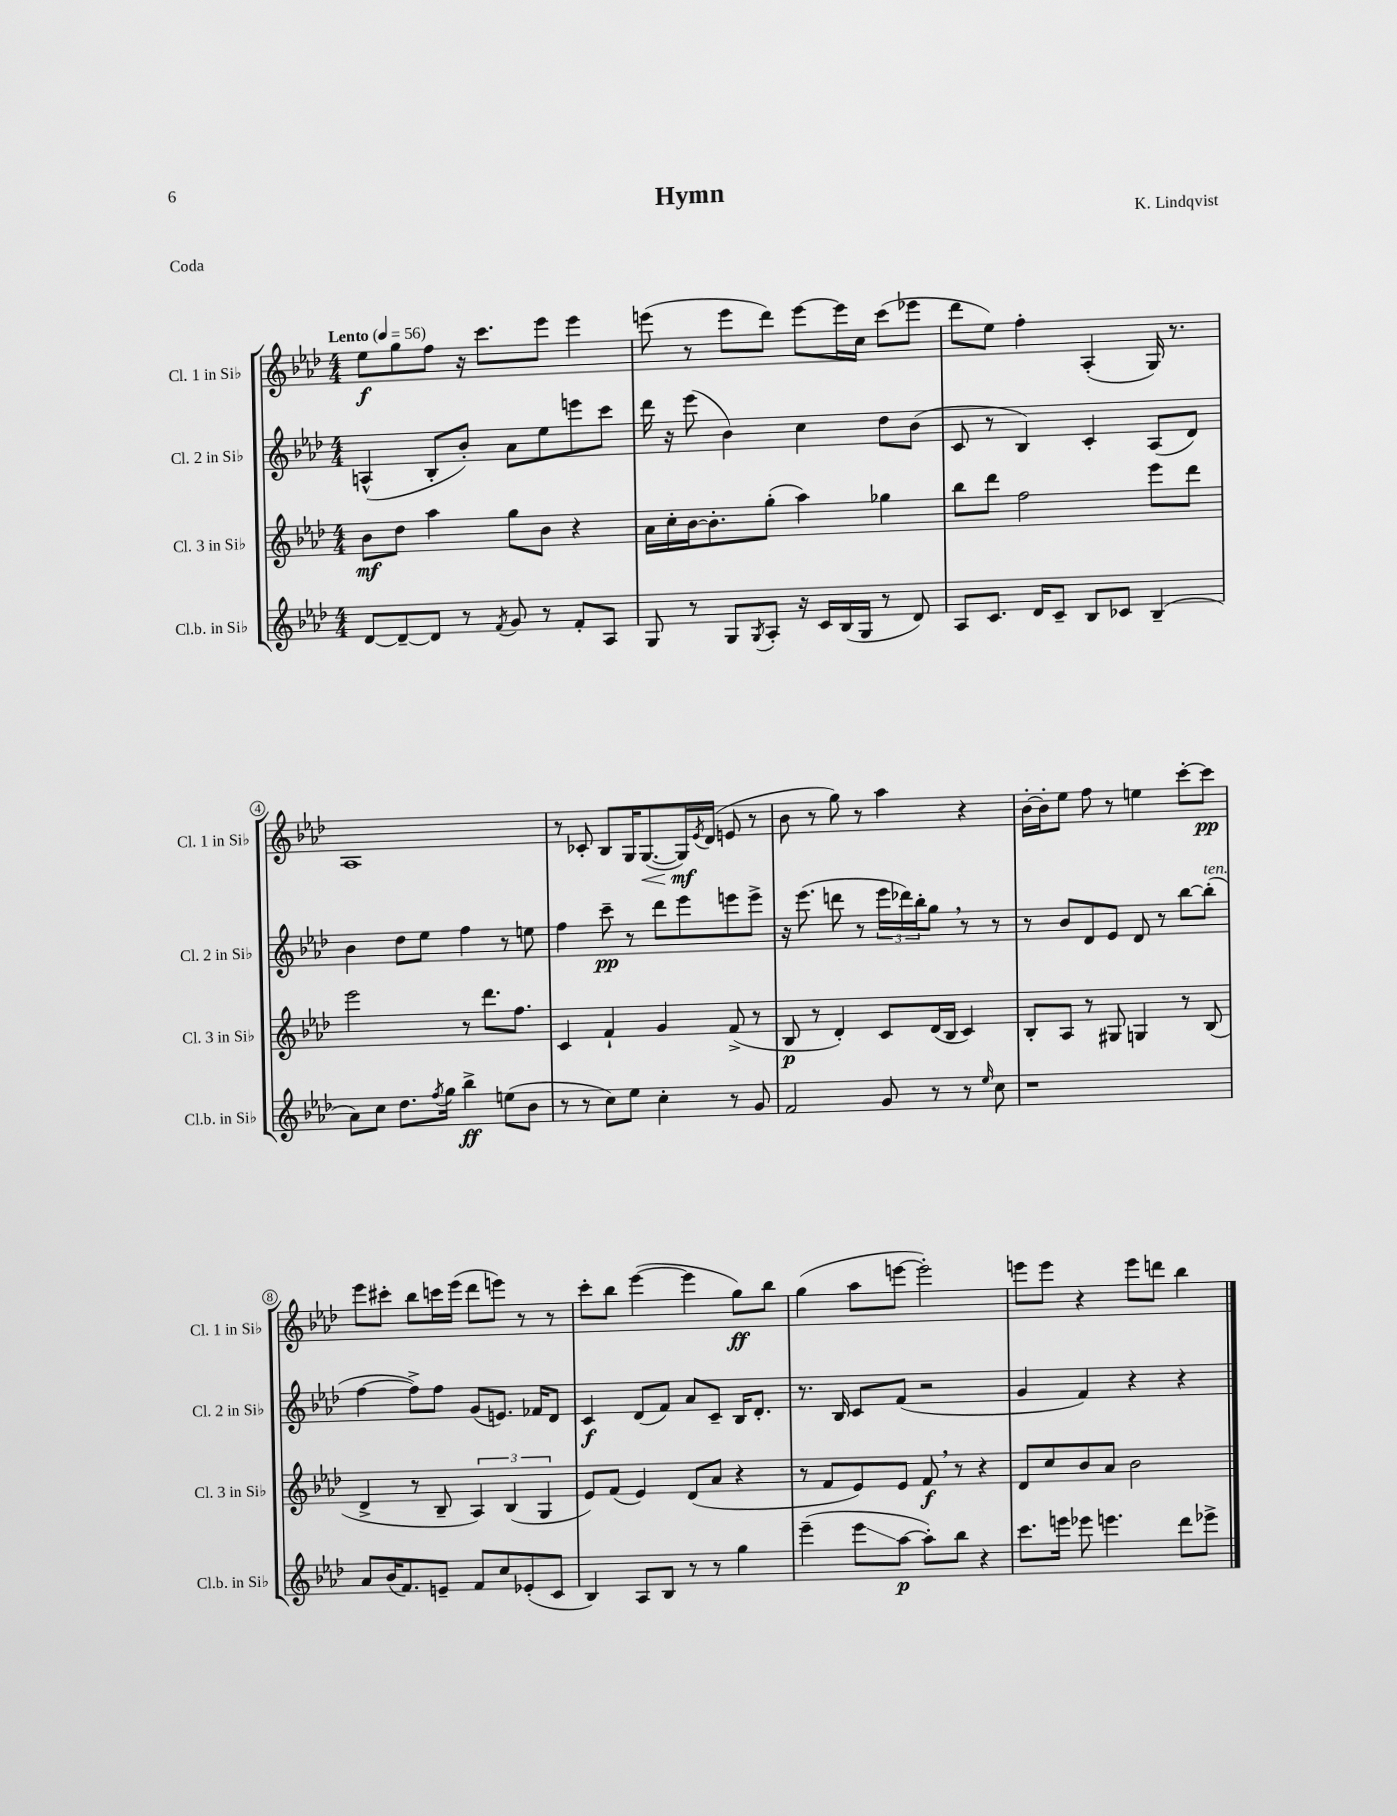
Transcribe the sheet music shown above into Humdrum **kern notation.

**kern	**kern	**kern	**kern
*staff4	*staff3	*staff2	*staff1
*clefG2	*clefG2	*clefG2	*clefG2
*k[b-e-a-d-]	*k[b-e-a-d-]	*k[b-e-a-d-]	*k[b-e-a-d-]
*M4/4	*M4/4	*M4/4	*M4/4
*MM56	*MM56	*MM56	*MM56
[8d-	8b-	(4A^^	8ee-
8d-~_	8dd-	.	8gg
8d-]	4aa-	8B-'	8ff
8r	.	8b-')	16r
.	.	.	8.ccc
8qf	.	.	.
8g	8gg	8a-	.
8r	8b-	8ee-	8eee-
8f'	4r	8eee	4eee-
8A-	.	8ccc	.
=	=	=	=
8G	16a-	16ddd-	(8eee
.	16cc'	16r	.
8r	[16b-	(8eee-	8r
.	8.b-']	.	.
8G	.	4b-)	8eee
8qG	.	.	.
8A-'	(8gg'	.	8ddd-)
16r	4aa-)	4cc	[8eee
16c	.	.	.
(16B-	.	.	16eee]
16G	.	.	16cc
8r	4gg-	8dd-	(8ccc
8d-)	.	(8b-	8eee-
=	=	=	=
8A-	8bb-	8c	8ddd-
8.c	8ddd-	8r	8ee-)
.	2ff	4B-)	4ff'
16d-	.	.	.
8c~	.	.	.
8B-	.	4c'	(4A-'
8c-	.	.	.
(4B-~	8eee-	(8A-	16G)
.	.	.	8.r
.	8ddd-	8d-)	.
=	=	=	=
8a-)	2eee-	4b-	1A-
8cc	.	.	.
8.dd-	.	8dd-	.
.	.	8ee-	.
8qff	.	.	.
16gg	.	.	.
4bb-^	8r	4ff	.
.	8.ddd-	.	.
(8ee	.	8r	.
.	8.ff	.	.
8b-	.	8ee	.
=	=	=	=
8r	4c	4ff	8r
8r	.	.	8c-'
8cc)	4f`	8ccc~	8B-
8ee-	.	8r	16G
.	.	.	([8.G
4cc'	4g	8ddd-	.
.	.	8eee-	16G])
.	.	.	8qe-
.	.	.	(16d-
8r	(8f^	8eee	8e
8g	8r	8eee^	8r
=	=	=	=
2f	8B-	16r	8b-
.	.	(8.eee-	.
.	8r	.	8r
.	4d-')	8ddd	8gg)
.	.	8r	8r
8g	8c	24eee-	4aa-
.	.	24ddd-)	.
.	.	24bb-'	.
8r	(16d-	8gg	.
.	16B-	.	.
8r	4c)	8r	4r
16qqee-	.	.	.
8cc	.	8r	.
=	=	=	=
1r	8B-'	8r	[16b-'
.	.	.	16b-']
.	8A-	8b-	8ee-
.	8r	8d-	8ff
.	8G#	8e-	8r
.	4G	8d-	4ee
.	.	8r	.
.	8r	[8bb-	[8ccc'
.	(8B-	(8bb-']	8ccc]
=	=	=	=
8a-	4d-^	[4ff	8eee-
(16b-	.	.	8ccc#'
8.f)	.	.	.
.	8r	8ff^])	8bb-
8e~	8B-~	8ff	16ccc
.	.	.	(16eee-
8f	6A-)	(8g	8ddd-
8cc	.	8.e)	8eee)
.	(6B-	.	.
(8e-'	.	.	8r
.	.	16f-	.
.	6G	.	.
8c	.	8d-	8r
=	=	=	=
4B-)	8e-)	4c	8ccc'
.	(8f	.	8bb-
8A-	4e-)	(8d-	([4eee-
8B-	.	8f)	.
8r	(8d-	8a-	4eee-]
8r	8a-	8c~	.
4gg	4r	16B-	8gg)
.	.	8.d-'	.
.	.	.	8bb-
=	=	=	=
(4eee-~	8r	8.r	(4gg
.	8f	.	.
.	.	16B-	.
8eee-	8e-)	8c	8aa-
[8aa-	8e-	(8f	[8eee
8aa-'])	8f	2r	2eee'])
8bb-	8r	.	.
4r	4r	.	.
=	=	=	=
8.ccc	8d-	4g	8eee
.	8cc	.	8eee
16eee	.	.	.
8eee-	8b-	4f)	4r
4.eee	8a-	.	.
.	2b-	4r	8eee
.	.	.	8ddd
8ddd-	.	4r	4bb-
8eee-^	.	.	.
==	==	==	==
*-	*-	*-	*-
